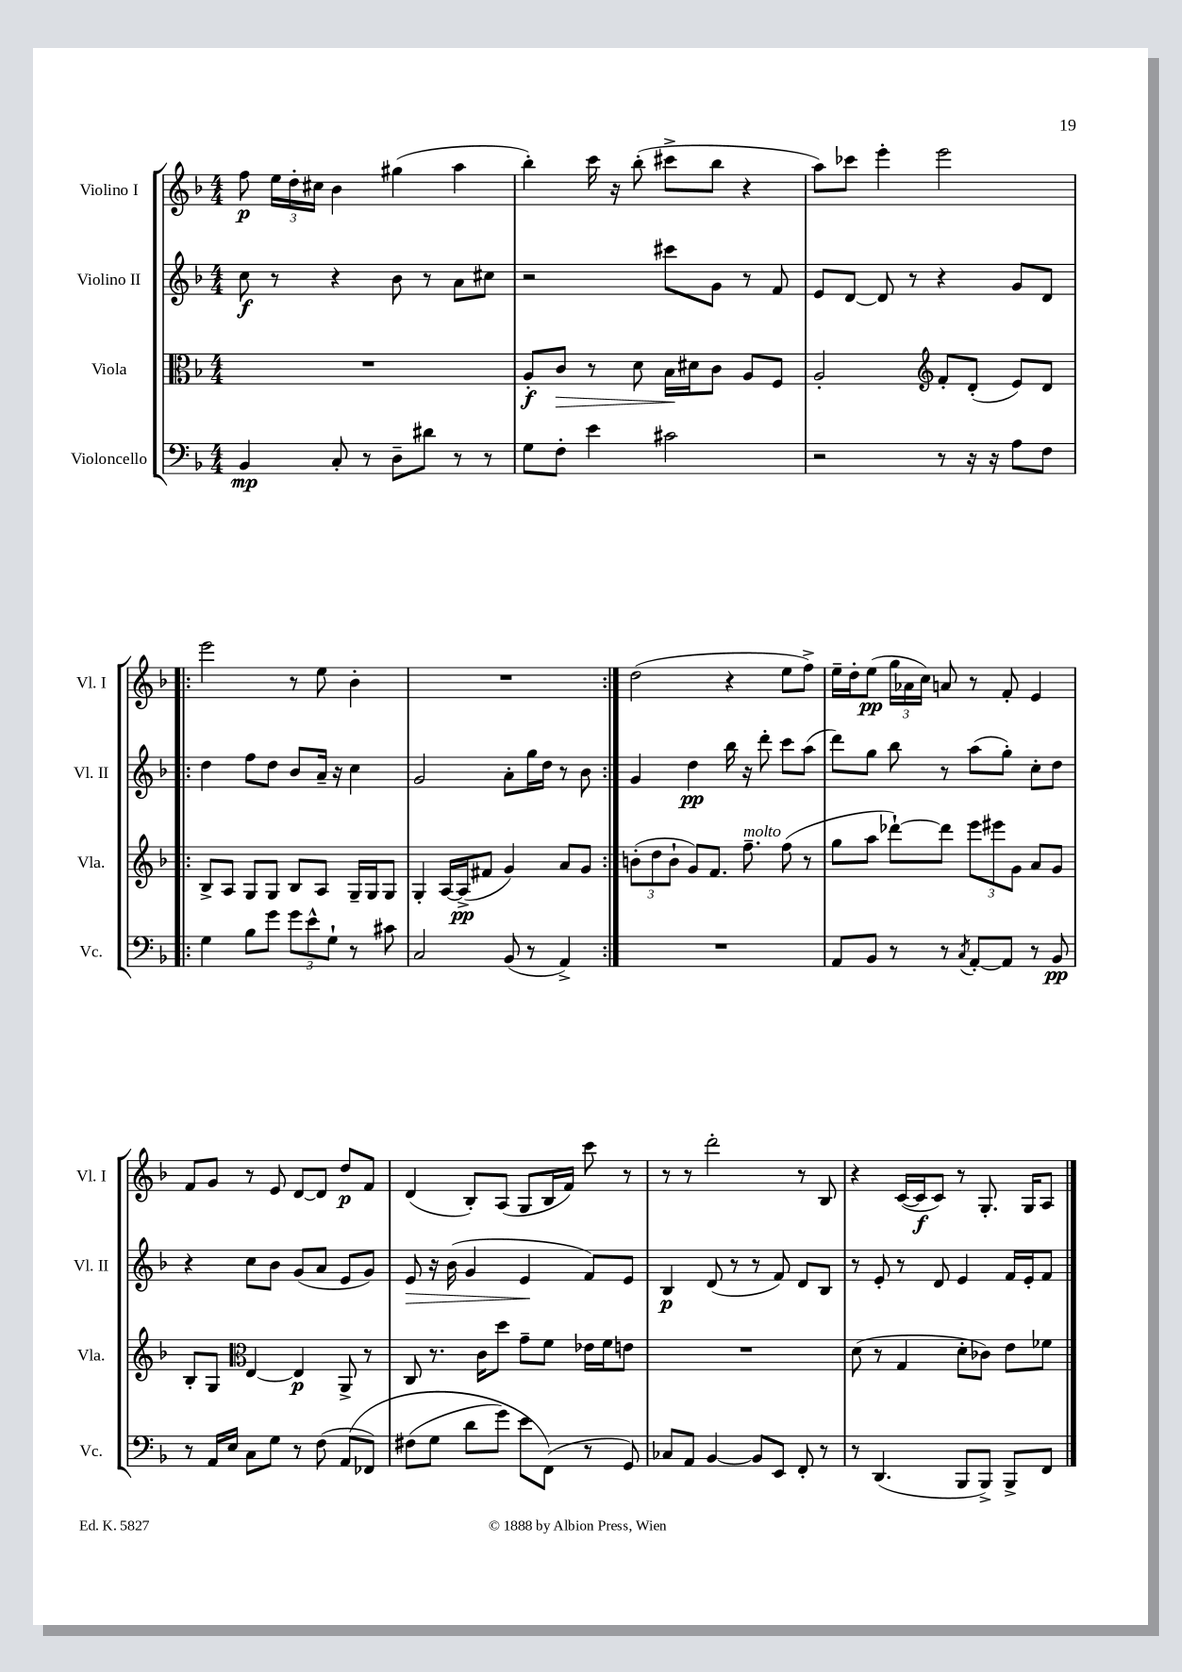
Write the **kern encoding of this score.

**kern	**dynam	**kern	**dynam	**kern	**dynam	**kern	**dynam
*part4	*part4	*part3	*part3	*part2	*part2	*part1	*part1
*staff4	*staff4	*staff3	*staff3	*staff2	*staff2	*staff1	*staff1
*I"Violoncello	*	*I"Viola	*	*I"Violino II	*	*I"Violino I	*
*I'Vc.	*	*I'Vla.	*	*I'Vl. II	*	*I'Vl. I	*
*clefF4	*	*clefC3	*	*clefG2	*	*clefG2	*
*k[b-]	*	*k[b-]	*	*k[b-]	*	*k[b-]	*
*M4/4	*	*M4/4	*	*M4/4	*	*M4/4	*
=1	=1	=1	=1	=1	=1	=1	=1
4BB-/	mp	1r	.	8cc\	f	8ff\	p
.	.	.	.	8r	.	24ee\LL	.
.	.	.	.	.	.	24dd'\	.
.	.	.	.	.	.	24cc#X\JJ	.
8C'/	.	.	.	4r	.	4b-\	.
8r	.	.	.	.	.	.	.
8D~\L	.	.	.	8b-\	.	(4gg#X\	.
8d#X\J	.	.	.	8r	.	.	.
8r	.	.	.	8a\L	.	4aa\	.
8r	.	.	.	8cc#X\J	.	.	.
=2	=2	=2	=2	=2	=2	=2	=2
8G\L	.	8A'/L	f	2r	.	4bb-'\)	.
!	!	!	!LO:HP:b	!	!	!	!
8F'\J	.	8c/J	>	.	.	.	.
4e\	.	8r	.	.	.	16ccc\	.
.	.	.	.	.	.	16r	.
.	.	8d\	.	.	.	(8bb-'\	.
2c#X\	.	16B-\LL	.	8ccc#X\L	.	8ccc#X^\L	.
.	.	16d#X\J	]	.	.	.	.
.	.	8c\J	.	8g\J	.	8bb-\J	.
.	.	8A/L	.	8r	.	4r	.
.	.	8F/J	.	8f/	.	.	.
=3	=3	=3	=3	=3	=3	=3	=3
2r	.	2A'/	.	8e/L	.	8aa\L)	.
.	.	.	.	[8d/J	.	8ccc-X\J	.
.	.	.	.	8d/]	.	4eee'\	.
.	.	.	.	8r	.	.	.
*	*	*clefG2	*	*	*	*	*
8r	.	8f'/L	.	4r	.	2eee\	.
16r	.	(8d'/J	.	.	.	.	.
16r	.	.	.	.	.	.	.
8A\L	.	8e/L)	.	8g/L	.	.	.
8F\J	.	8d/J	.	8d/J	.	.	.
!!LO:LB:g=z
=4!|:	=4!|:	=4!|:	=4!|:	=4!|:	=4!|:	=4!|:	=4!|:
4G\	.	8B-^/L	.	4dd\	.	2eee\	.
.	.	8A/J	.	.	.	.	.
8B-\L	.	8G/L	.	8ff\L	.	.	.
8g\J	.	8G/J	.	8dd\J	.	.	.
12g\L	.	8B-/L	.	8b-/L	.	8r	.
12e^^\	.	.	.	.	.	.	.
.	.	8A/J	.	16a~/Jk	.	8ee\	.
12G`\J	.	.	.	.	.	.	.
.	.	.	.	16r	.	.	.
8r	.	16G~/LL	.	4cc\	.	4b-'\	.
.	.	16G/J	.	.	.	.	.
8c#X\	.	8G/J	.	.	.	.	.
=5	=5	=5	=5	=5	=5	=5	=5
2C/	.	4G'/	.	2g/	.	1r	.
.	.	[16A/LL	.	.	.	.	.
.	.	(16A^/J]	pp	.	.	.	.
.	.	8f#X/J	.	.	.	.	.
(8BB-/	.	4g/)	.	8a'\L	.	.	.
8r	.	.	.	16gg\L	.	.	.
.	.	.	.	16dd\JJ	.	.	.
4AA^/)	.	8a/L	.	8r	.	.	.
.	.	8g/J	.	8b-\	.	.	.
=6:|!	=6:|!	=6:|!	=6:|!	=6:|!	=6:|!	=6:|!	=6:|!
1r	.	(12bn'\L	.	4g/	.	(2dd\	.
.	.	12dd\	.	.	.	.	.
.	.	12b`\J	.	.	.	.	.
.	.	8g/L)	.	4dd\	pp	.	.
.	.	8.f/J	.	.	.	.	.
.	.	.	.	16bb-\	.	4r	.
!	!	!LO:TX:a:i:t=molto	!	!	!	!	!
.	.	8.ff~\	.	16r	.	.	.
.	.	.	.	8ddd'\	.	.	.
.	.	(8ff\	.	8ccc\L	.	8ee\L	.
.	.	8r	.	(8aa\J	.	8ff^\J)	.
=7	=7	=7	=7	=7	=7	=7	=7
8AA/L	.	8gg\L	.	8ddd\L)	.	16ee~\LL	.
.	.	.	.	.	.	16dd'\J	.
8BB-/J	.	8aa\J	.	8gg\J	.	(8ee\J	pp
8r	.	[8ddd-X`\L)	.	8bb-\	.	24gg\LL	.
.	.	.	.	.	.	24a-X\	.
.	.	.	.	.	.	24cc\JJ)	.
8r	.	8ddd-\J]	.	8r	.	8an/	.
8qC/	.	.	.	.	.	.	.
[8AA'/L	.	12eee\L	.	(8aa\L	.	8r	.
.	.	12eee#X\	.	.	.	.	.
8AA/J]	.	.	.	8gg'\J)	.	8f'/	.
.	.	12g\J	.	.	.	.	.
8r	.	8a/L	.	8cc'\L	.	4e/	.
8BB-/	pp	8g/J	.	8dd\J	.	.	.
!!LO:LB:g=z
=8	=8	=8	=8	=8	=8	=8	=8
8r	.	8B-'/L	.	4r	.	8f/L	.
16AA/LL	.	8G/J	.	.	.	8g/J	.
16E/JJ	.	.	.	.	.	.	.
*	*	*clefC3	*	*	*	*	*
8C\L	.	[4E/	.	8cc\L	.	8r	.
8G\J	.	.	.	8b-\J	.	8e/	.
8r	.	4E/]	p	(8g/L	.	[8d/L	.
(8F\	.	.	.	8a/J	.	8d/J]	.
(8AA/L	.	8AA^/	.	8e/L	.	8dd/L	p
8FF-X/J)	.	8r	.	8g/J)	.	8f/J	.
=9	=9	=9	=9	=9	=9	=9	=9
!	!	!	!	!	!LO:HP:b	!	!
(8F#X\L	.	8C/	.	8e/	>	(4d/	.
8G\J	.	8.r	.	16r	.	.	.
.	.	.	.	(16b-\	.	.	.
8d\L	.	.	.	4g/	.	8B-'/L)	.
.	.	16c\KL	.	.	.	.	.
8g\J)	.	8dd\J	.	.	.	(8A/J	.
8e\L	.	8g~\L	.	4e/	.	8G/L	.
(8FF\J)	.	8f\J	.	.	.	16B-/L	.
.	.	.	.	.	.	16f/JJ)	.
8r	.	16e-X\LL	.	8f/L)	]	8ccc\	.
.	.	16f\J	.	.	.	.	.
8GG/)	.	8en\J	.	8e/J	.	8r	.
=10	=10	=10	=10	=10	=10	=10	=10
8C-X/L	.	1r	.	4B-/	p	8r	.
8AA/J	.	.	.	.	.	8r	.
[4BB-/	.	.	.	(8d/	.	2ddd'\	.
.	.	.	.	8r	.	.	.
8BB-/L]	.	.	.	8r	.	.	.
8EE/J	.	.	.	8f/)	.	.	.
8FF'/	.	.	.	8d/L	.	8r	.
8r	.	.	.	8B-/J	.	8B-/	.
=11	=11	=11	=11	=11	=11	=11	=11
8r	.	(8d\	.	8r	.	4r	.
(4.DD/	.	8r	.	8e'/	.	.	.
.	.	4G/	.	8r	.	([16c/LL	.
.	.	.	.	.	.	16c/J]	f
.	.	.	.	8d/	.	8c/J)	.
8BBB-/L	.	8d'\L	.	4e/	.	8r	.
8BBB-^/J)	.	8c-X\J)	.	.	.	8.G'/	.
8BBB-^/L	.	8e\L	.	16f/LL	.	.	.
.	.	.	.	16e'/J	.	16G/KL	.
8FF/J	.	8f-X\J	.	8f/J	.	8A/J	.
==	==	==	==	==	==	==	==
*-	*-	*-	*-	*-	*-	*-	*-
